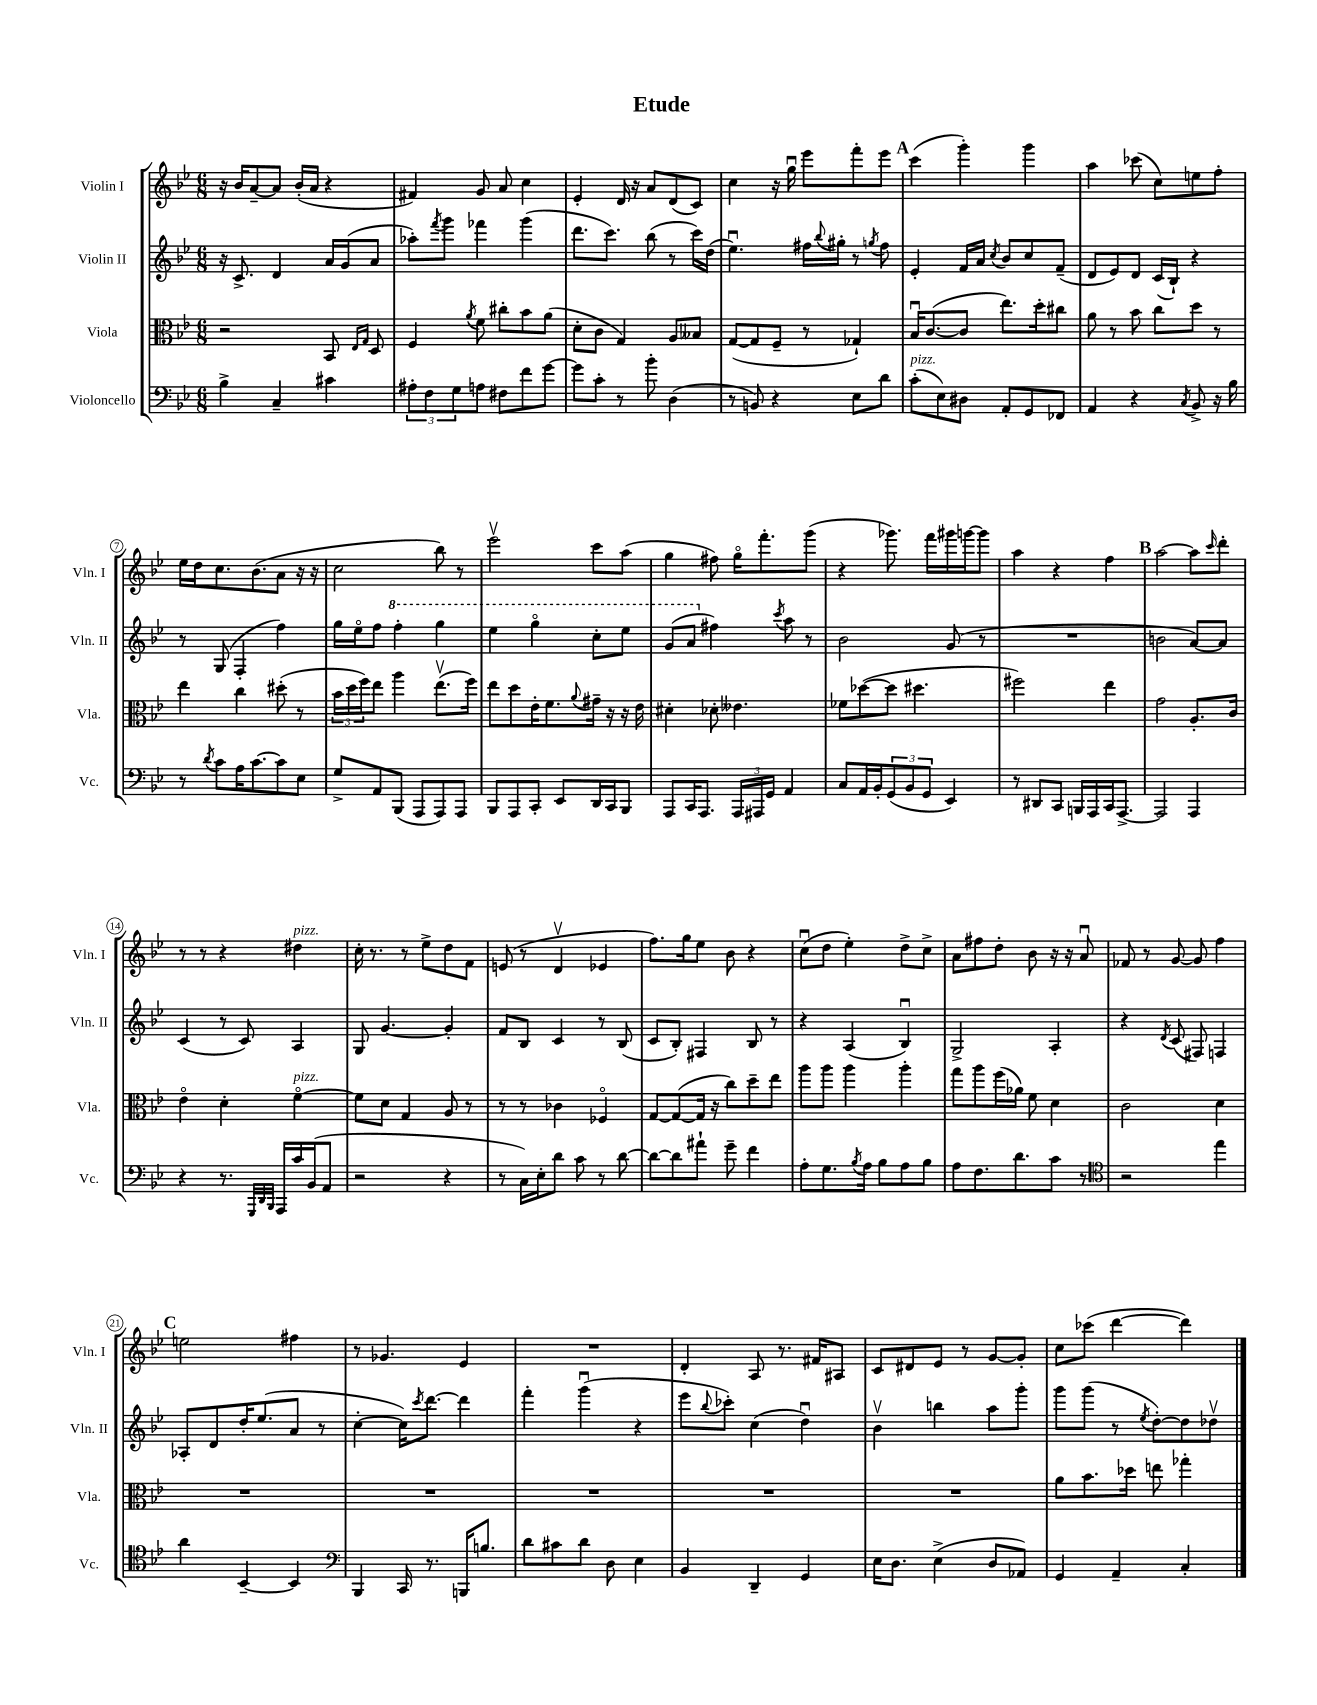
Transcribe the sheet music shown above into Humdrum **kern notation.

**kern	**kern	**kern	**kern
*staff4	*staff3	*staff2	*staff1
*clefF4	*clefC3	*clefG2	*clefG2
*k[b-e-]	*k[b-e-]	*k[b-e-]	*k[b-e-]
*M6/8	*M6/8	*M6/8	*M6/8
4B-^\	2r	16r	16r
.	.	8.c^/	16b-/LK
.	.	.	[8a~/
4C~/	.	4d/	8a/]J
.	.	.	(16b-'/LL
.	.	.	16a/JJ
4c#\	8BB-/	16a/LL	4r
.	.	(16g/J	.
.	16qqE-/LL	.	.
.	16qqG/JJ	.	.
.	8D/	8a/J	.
=	=	=	=
12A#'\L	4F/	8aa-'\L)	4f#/)
12F\	.	.	.
.	.	8qfff/	.
.	.	8ggg\J	.
12G\	.	.	.
.	8qa/	.	.
8A\J	8f\	4fff-\	8g/
8F#\L	8cc#'\L	.	8a/
8f\	8b-\	(4ggg\	4cc\
[8g\J	(8a\J	.	.
=	=	=	=
8g\]L	8d'\L	8.ddd\L	4e-'/
8c'\J	8c\J	.	.
.	.	8.ccc\J)	.
8r	4G/)	.	16d/
.	.	.	16r
8b-'\	.	(8bb-\	8a/L
(4D\	8A/L	8r	(8d/
.	8B--/J	16ccc\LL)	8c/J)
.	.	(16dd\JJ	.
=	=	=	=
8r	([8G/L	4.ee-u\)	4cc\
8BB/)	8G/]	.	.
4r	8F~/J	.	16r
.	.	.	16ggu\
.	8r	16ff#\LL	8eee-\L
.	.	8qqbb-/	.
.	.	16gg#'\JJ	.
8E-\L	4G-`/)	8r	8fff'\
.	.	8qgg/	.
8d\J	.	8ff#\	8eee-\J
=	=	=	=
(8c'\L	16B-u/LK	4e-'/	(4ccc\
.	([8.c/	.	.
8E-\)	.	.	.
8D#\J	8c/]J	16f/LL	4ggg'\)
.	.	16a/JJ	.
.	.	8qcc/	.
8AA'/L	8.ee-\L)	8b-/L	.
8GG/	.	8cc/	4ggg\
.	16dd'\k	.	.
8FF-/J	8cc#\J	(8f~/J	.
=	=	=	=
4AA/	8a\	8d/L	4aa\
.	8r	8e-/)	.
4r	8b-\	8d/J	(8ccc-\
.	8cc\L	(16c/LL	8cc\L)
.	.	16B-`/JJ)	.
8qC/	.	.	.
8BB-^/	8dd\J	4r	8ee\
16r	8r	.	8ff'\J
16B-\	.	.	.
=	=	=	=
8r	4ee-\	8r	16ee-\LL
.	.	.	16dd\J
8qd/	.	.	.
8c\L	.	(8G/	8.cc\
16A\K	4cc\	4F'/	.
[8.c\	.	.	(8.b-\
8c\]	(8dd#'\	4ff\)	8a\J
8E-\J	8r	.	16r
.	.	.	16r
=	=	=	=
8G^/L	24b-\LL	16gg\LL	2cc\
.	24dd\	.	.
.	.	16ee-o\J	.
.	24ff\J)	.	.
8AA/	8ee-\J	8ff\J	.
(8BBB-/J	4aa\	4fff'\	.
8AAA/L	.	.	.
8AAA/)	(8.ee-v\L	4ggg\	8bb-\)
8AAA/J	.	.	8r
.	16ff\Jk)	.	.
=	=	=	=
8BBB-/L	8ee-\L	4eee-\	2eee-v\
8AAA/	8dd\	.	.
8CC'/J	16e-'\K	4gggo\	.
.	8.f\	.	.
8EE-/L	.	.	.
.	8qqa/	.	.
16DD/L	16g#~\Jk	8ccc'\L	8ccc\L
16CC/J	16r	.	.
8BBB-/J	16r	8eee-\J	(8aa\J
.	16e-\	.	.
=	=	=	=
8AAA/L	4d#'\	(8gg/L	4gg\
16CC/K	.	8aa/J	.
8.AAA/J	.	.	.
.	8d-'\	4ff#\)	8ff#\)
24AAA/LL	4.e--\	.	16ggo\LK
24AAA#/	.	.	.
.	.	.	8.fff'\
24GG/JJ	.	.	.
.	.	8qccc/	.
4AA/	.	8aa\	.
.	.	8r	(8ggg\J
=	=	=	=
8C/L	8f-\L	2b-\	4r
16AA/L	([8dd-\	.	.
16BB-'/J	.	.	.
(12GG/	8dd-\]J	.	8.ggg-\)
12BB-/	.	.	.
.	4.dd#\	.	.
12GG/J	.	.	.
.	.	.	16fff\LL
4EE-/)	.	(8g/	16ggg#\
.	.	.	[16ggg\J
.	.	8r	8ggg\]J
=	=	=	=
8r	2ff#\)	2.r	4aa\
8DD#/L	.	.	.
8CC/J	.	.	4r
16BBB/LL	.	.	.
16AAA/	.	.	.
16CC/J	4ee-\	.	4ff\
[8.AAA^/J	.	.	.
=	=	=	=
2AAA/]	2g\	2b\	[2aa\
4AAA/	8.A'/L	[8a/L)	8aa\]L
.	.	.	16qqccc/
.	.	8a/]J	8ddd'\J
.	16c/Jk	.	.
=	=	=	=
4r	4e-o\	(4c/	8r
.	.	.	8r
8.r	4d'\	8r	4r
.	.	8c/)	.
32qqGGG/LLL	.	.	.
32qqDD/	.	.	.
32qqBBB-/JJJ	.	.	.
16AAA/LL	.	.	.
16c/	[4fo\	4A/	4dd#\
(16BB-/J	.	.	.
8AA/J	.	.	.
=	=	=	=
2r	8f\]L	8G/	16cc'\
.	.	.	8.r
.	8d\J	[4.g/	.
.	4G/	.	8r
.	.	.	8ee-^\L
4r	8A/	4g'/]	8dd\
.	8r	.	8f\J
=	=	=	=
8r	8r	8f/L	(8e/
16C\LL)	8r	8B-/J	8r
16E-'\J	.	.	.
8d\J	4c-\	4c/	4dv/
8c\	.	.	.
8r	4F-o/	8r	4e-/
[8d\	.	(8B-/	.
=	=	=	=
8d\_L	[8G/L	8c/L	8.ff\L)
8d\]	(8G/_	8B-'/J)	.
.	.	.	16gg\k
8a#`\J	16G/]Jk	4F#/	8ee-\J
.	16r	.	.
8g~\	8cc\L)	.	8b-\
4f\	8dd~\	8B-/	4r
.	8ee-\J	8r	.
=	=	=	=
8A'\L	8aa\L	4r	(8ccu\L
8.G\	8aa\J	.	8dd\J
.	4aa\	(4A/	4ee-'\)
8qB-/	.	.	.
16A\Jk	.	.	.
8B-\L	.	.	.
8A\	4aa'\	4B-u/)	8dd^\L
8B-\J	.	.	8cc^\J
=	=	=	=
8A\L	8gg\L	2G^/	8a\L
8.F\	8aa\	.	8ff#\
.	(16ff\L	.	8dd'\J
8.d\	16a-\JJ)	.	.
.	8f\	.	8b-\
8c\J	4d\	4A'/	16r
.	.	.	16r
8r	.	.	8au/
=	=	=	=
*clefC4	*	*	*
2r	2c\	4r	8f-/
.	.	.	8r
.	.	8qd/	.
.	.	(8c/	[8g/
.	.	8F#/)	8g/]
4ee-\	4d\	4F/	4ff\
=	=	=	=
4a\	2.r	8A-'/L	2ee\
.	.	8d/	.
[4BB-~/	.	16dd'/K	.
.	.	(8.ee-/	.
4BB-/]	.	8a/J	4ff#\
.	.	8r	.
=	=	=	=
*clefF4	*	*	*
4BBB-/	2.r	[4cc'\	8r
.	.	.	4.g-/
16CC/	.	16cc\]LK)	.
.	.	8qccc/	.
8.r	.	[8.ddd\J	.
16BBB/LK	.	4ddd\]	4e-/
8.B/J	.	.	.
=	=	=	=
8d\L	2.r	4fff'\	2.r
8c#\	.	.	.
8d\J	.	(4gggu\	.
8D\	.	.	.
4E-\	.	4r	.
=	=	=	=
4BB-/	2.r	8eee-\L	4d'/
.	.	8qqbb-/	.
.	.	8ccc-'\J)	.
4DD~/	.	(4cc\	8A/
.	.	.	8.r
4GG/	.	4ddu\)	.
.	.	.	16f#/LK
.	.	.	8A#/J
=	=	=	=
16E-\LK	2.r	4b-v\	8c/L
8.D\J	.	.	.
.	.	.	8d#/
(4E-^\	.	4bb\	8e-/J
.	.	.	8r
8D/L	.	8aa\L	[8g/L
8AA-/J)	.	8ggg'\J	8g'/]J
=	=	=	=
4GG/	8a\L	8ggg\L	8cc\L
.	8.b-\	(8ggg\J	(8ccc-\J
4AA~/	.	8r	[4ddd\
.	16dd-\Jk	.	.
.	.	8qee-/	.
.	8ee\	[8dd'\L)	.
4C'/	4gg-'\	8dd\]	4ddd\])
.	.	8dd-v\J	.
==	==	==	==
*-	*-	*-	*-
